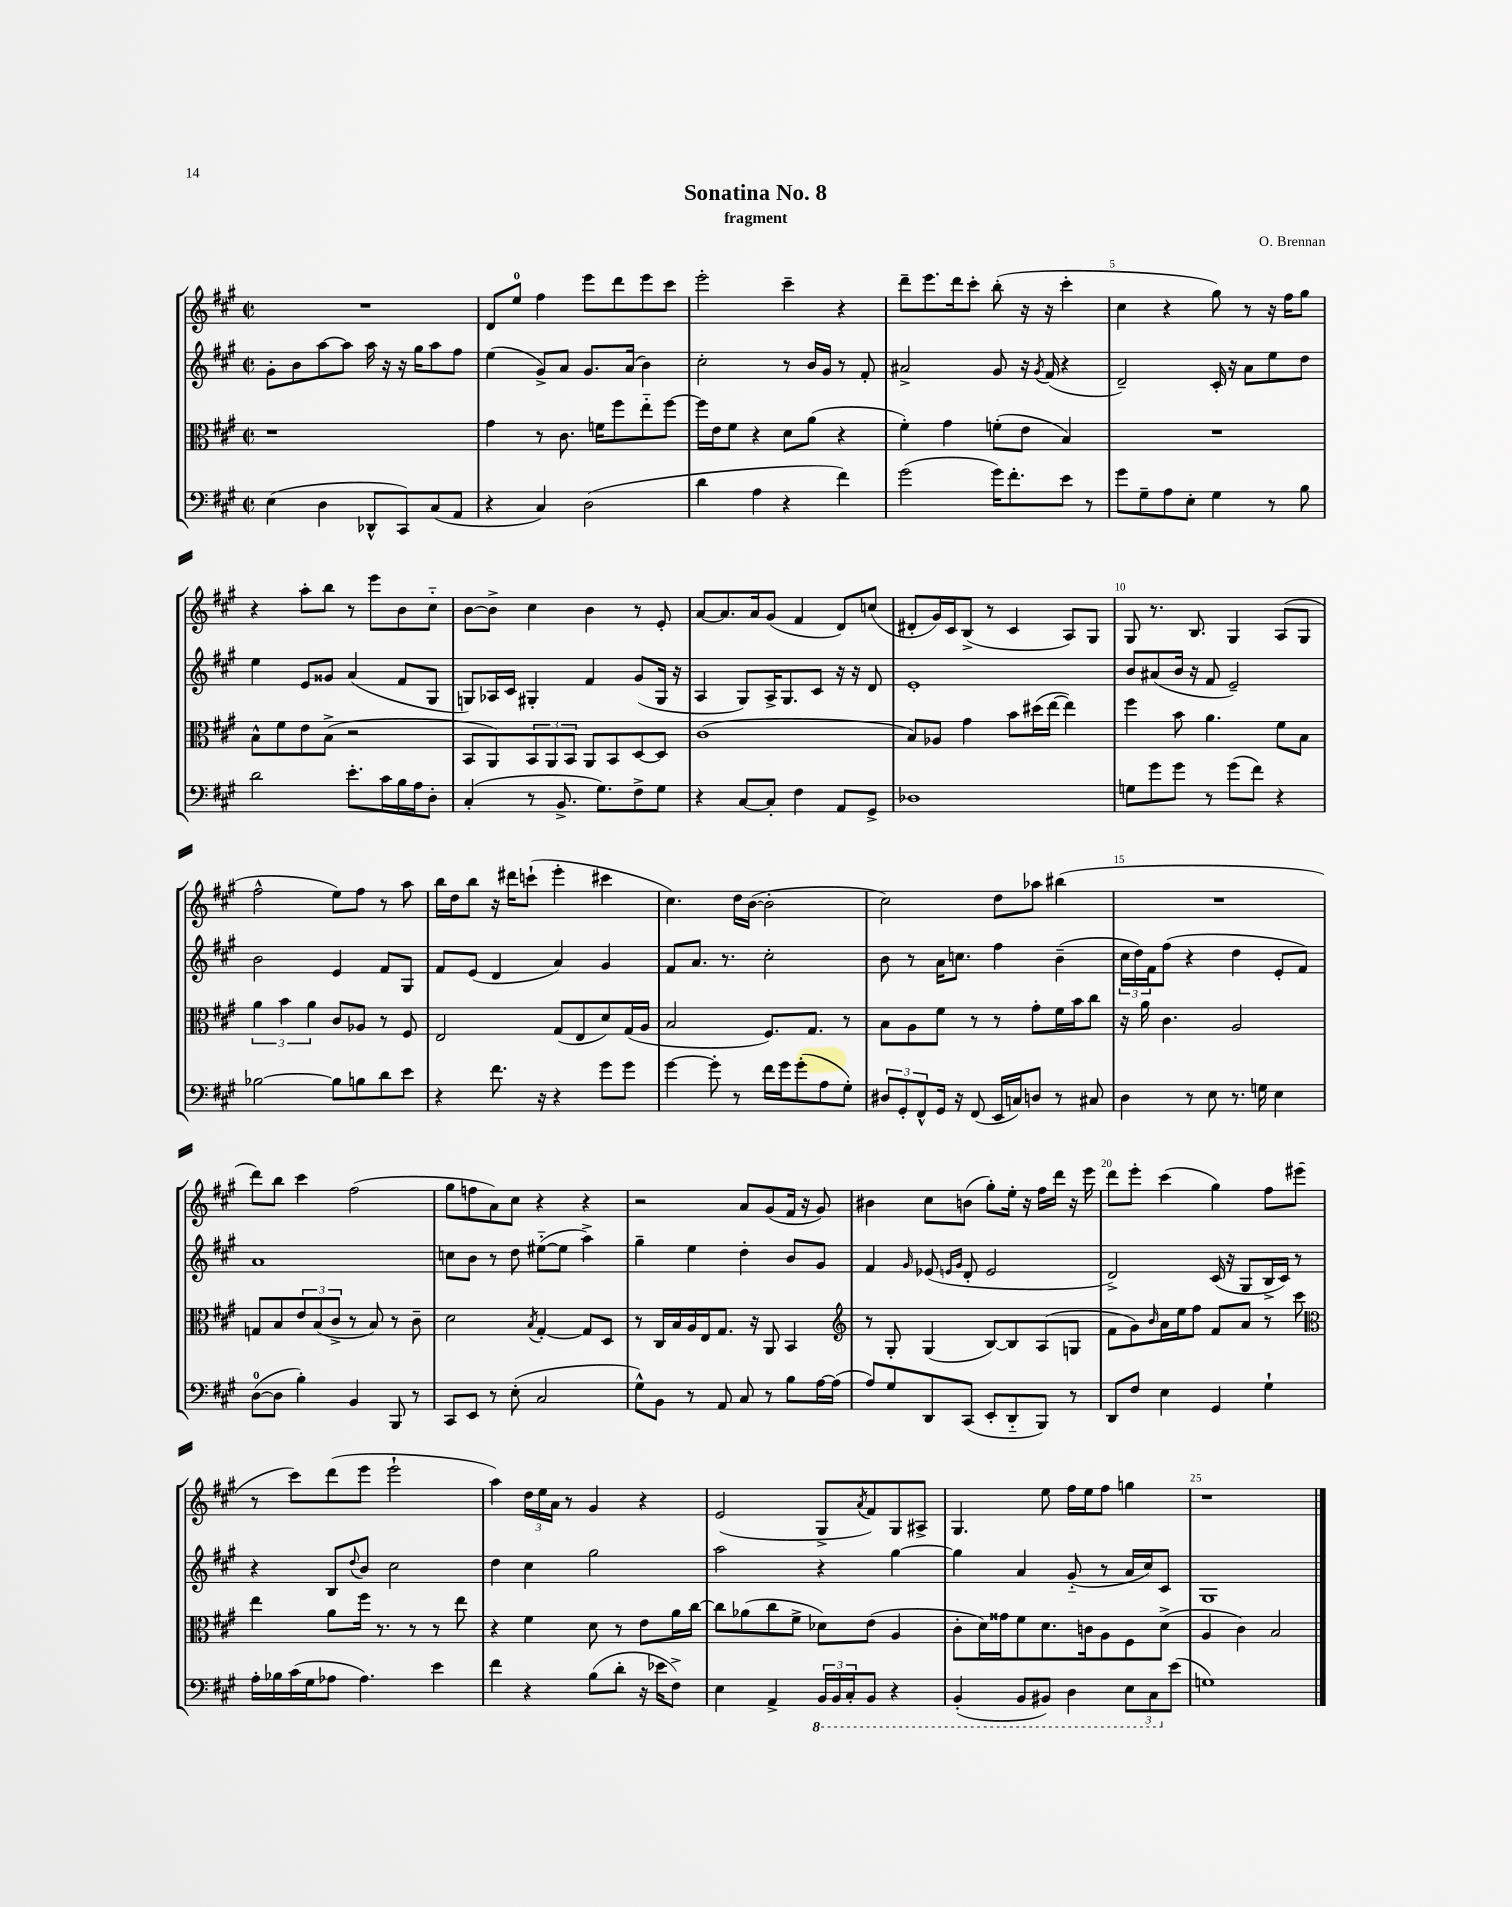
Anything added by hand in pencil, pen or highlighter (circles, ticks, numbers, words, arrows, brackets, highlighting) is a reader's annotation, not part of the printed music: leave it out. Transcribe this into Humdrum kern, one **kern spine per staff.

**kern	**kern	**kern	**kern
*part4	*part3	*part2	*part1
*staff4	*staff3	*staff2	*staff1
*clefF4	*clefC3	*clefG2	*clefG2
*k[f#c#g#]	*k[f#c#g#]	*k[f#c#g#]	*k[f#c#g#]
*M2/2	*M2/2	*M2/2	*M2/2
*met(c|)	*met(c|)	*met(c|)	*met(c|)
=1	=1	=1	=1
(4E\	1r	8g#'\L	1r
.	.	8b\	.
4D\	.	[8aa\	.
.	.	8aa\J]	.
8DD-X^^/L	.	16aa\	.
.	.	16r	.
8CC#/)	.	16r	.
.	.	16gg#\KL	.
(8C#/	.	8aa\	.
8AA/J	.	8ff#\J	.
=2	=2	=2	=2
4r	4g#\	(4ee\	8d/L
.	.	.	8ee/J
4C#/)	8r	8g#^/L)	4ff#\
.	8.c#\	8a/J	.
(2D\	.	8.g#/L	8eee\L
.	16fn\KL	.	.
.	8ff#\	.	8ddd\
.	.	(16a/Jk	.
.	8ee\	4b\)	8eee\
.	[8ff#\J	.	8ccc#\J
=3	=3	=3	=3
4d\	16ff#\LL]	2cc#'\	2eee'\
.	16e\J	.	.
.	8f#\J	.	.
4A\	4r	.	.
4r	8d\L	8r	4ccc#~\
.	(8a\J	16b/LL	.
.	.	16g#/JJ	.
4f#\)	4r	8r	4r
.	.	8f#'/	.
=4	=4	=4	=4
(2g#\	4f#'\)	2a#X^/	8ddd~\L
.	.	.	8.eee\
.	4g#\	.	.
.	.	.	16ddd\k
.	.	.	8ccc#'\J
16g#\KL)	(8fn'\L	8g#/	(8bb'\
8.f#'\	.	.	.
.	8e\J	16r	16r
.	.	8qg#/	.
.	.	(16f#/	16r
8e\J	4B/)	4r	4ccc#'\
8r	.	.	.
=5	=5	=5	=5
8g#\L	1r	2d~/)	4cc#\
8G#~\	.	.	.
8A\	.	.	4r
8E'\J	.	.	.
4G#\	.	16c#'/	8gg#\)
.	.	16r	.
.	.	8a\L	8r
8r	.	8ee\	16r
.	.	.	16ff#\KL
8B\	.	8dd\J	8gg#\J
!!LO:LB:g=z
=6	=6	=6	=6
2d\	8B^^\L	4ee\	4r
.	8f#\	.	.
.	8e\	8e/L	8aa'\L
.	(8B^\J	8g##X/J	8bb\J
8.e'\L	2r	(4a/	8r
.	.	.	8eee\L
16c#\L	.	.	.
16B\	.	8f#/L	8b\
16A\J	.	.	.
8D'\J	.	8G#/J	8cc#\J
=7	=7	=7	=7
(4C#'/	8BB/L	8Gn/L)	[8b\L
.	8AA/)	16A-X/L	8b^\J]
.	.	16c#/JJ	.
8r	12BB/	4G#X'/	4cc#\
.	12AA/	.	.
8.BB^/	.	.	.
.	12BB/J	.	.
.	8AA/L	4f#/	4b\
8.G#\L)	.	.	.
.	8BB/	.	.
8F#^\	[8D/	(8g#/L	8r
8G#\J	8D/J]	16G#/Jk	8e'/
.	.	16r	.
=8	=8	=8	=8
4r	(1c#	4A/	[8a/L
.	.	.	8.a/]
[8C#/L	.	8G#/L)	.
.	.	.	16a/k
8C#'/J]	.	16A^/K	(8g#/J
.	.	8.G#/	.
4F#\	.	.	4f#/
.	.	8c#/J	.
8AA/L	.	16r	8d/L)
.	.	16r	.
8GG#^/J	.	8d/	(8ccn/J
=9	=9	=9	=9
1D-X	8B/L)	1e'	8d#X'/L
.	8A-X/J	.	16g#/L)
.	.	.	16c#/J
.	4g#\	.	(8B^/J
.	.	.	8r
.	8b\L	.	4c#/
.	(16dd#X\L	.	.
.	[16ee\JJ	.	.
.	4ee\])	.	8A/L)
.	.	.	8G#/J
=10	=10	=10	=10
8Gn\L	4ff#\	8b/L	8G#/
8g#\	.	(8a#X/	8.r
8g#\J	8b\	16b/Jk	.
.	.	16r	8.B/
8r	4.a\	8f#/	.
(8g#\L	.	2e~/)	4G#/
8f#\J)	.	.	.
4r	8f#\L	.	(8A/L
.	8B\J	.	8G#/J
!!LO:LB:g=z
=11	=11	=11	=11
[2B-X\	6a\	2b\	2ff#^^\
.	6b\	.	.
.	6a\	.	.
8B-\L]	8c#/L	4e/	8ee\L)
8Bn\	8A-X/J	.	8ff#\J
8d\	8r	8f#/L	8r
8e\J	8F#/	8G#/J	8aa\
=12	=12	=12	=12
4r	2E/	8f#/L	16bb\LL
.	.	.	16dd\J
.	.	(8e/J	8bb\J
8.f#\	.	4d/	16r
.	.	.	16ddd#X\KL
.	.	.	(8cccn`\J
16r	.	.	.
4r	(8G#/L	4a/)	4eee'\
.	8E/	.	.
8g#\L	8d/)	4g#/	4ccc#X\
8g#\J	(16G#/L	.	.
.	16A/JJ	.	.
=13	=13	=13	=13
[4g#\	2B/	8f#/L	4.cc#\)
.	.	8.a/J	.
8g#'\]	.	.	.
.	.	8.r	.
8r	.	.	16dd\LL
.	.	.	([16b\JJ
16f#\LL	8.F#/L)	2cc#'\	2b'\]
16g#\J	.	.	.
(8g#'\	.	.	.
.	8.G#/J	.	.
8A\	.	.	.
8G#'\J)	8r	.	.
=14	=14	=14	=14
12D#X/L	8B\L	8b\	2cc#\)
12GG#'/	.	.	.
.	8A\	8r	.
12FF#^^/	.	.	.
16GG#/Jk	8f#\J	16a\KL	.
16r	.	8.ccn\J	.
(8FF#/	8r	.	.
16EE/LL	8r	4ff#\	8dd\L
16Cn/J)	.	.	.
8Dn/J	8g#'\L	.	8aa-X\J
8r	16f#\L	(4b~\	(4bb#X\
.	16b\J	.	.
8C#X/	8cc#\J	.	.
=15	=15	=15	=15
4D\	16r	24cc#\LL	1r
.	.	24dd\)	.
.	16a\	.	.
.	.	24f#\J	.
.	4.c#\	(8ff#\J	.
8r	.	4r	.
8E\	.	.	.
8.r	2A/	4dd\	.
16Gn\	.	.	.
4E\	.	8e'/L	.
.	.	8f#/J)	.
!!LO:LB:g=z
=16	=16	=16	=16
([8D\L	8Gn/L	1a	8ddd\L)
8D\J]	8B/	.	8bb\J
4B'\)	12e/	.	4ccc#\
.	(12B/	.	.
.	12c#^/J	.	.
4BB/	8r	.	(2ff#\
.	8B/)	.	.
8BBB/	8r	.	.
8r	8c#~\	.	.
=17	=17	=17	=17
8CC#/L	2d\	8ccn\L	8gg#\L
8EE/J	.	8b\J	8ffn\
8r	.	8r	8a\)
(8E'\	.	8dd\	8cc#\J
.	8qB/	.	.
2C#/	[4G#'/	([8ee#X\L	4r
.	.	8ee#\J]	.
.	8G#/L]	4aa^\)	4r
.	8D/J	.	.
=18	=18	=18	=18
8G#^^\L)	8r	4gg#~\	2r
8BB\J	16C#/LL	.	.
.	16B/	.	.
8r	16A/	4ee\	.
.	16E/J	.	.
8AA/	8.G#/J	.	.
8C#/	.	4dd'\	8a/L
.	16r	.	.
8r	8AA/	.	(8g#/
8B\L	4BB/	8b/L	16f#/Jk
.	.	.	16r
[16A\L	.	8g#/J	8g#/)
(16A\JJ]	.	.	.
=19	=19	=19	=19
*	*clefG2	*	*
8A/L)	8r	4f#/	4b#X\
8G#/	8G#'/	.	.
.	.	16qqg#/	.
8DD/	(4G#/	(8e-X/	8cc#\L
.	.	16qqen/LL	.
.	.	16qqg#/JJ	.
(8CC#/J	.	8d'/	(8bn\J
8EE'/L	[8B/L)	2e/	8gg#'\L)
8DD/	8B/]	.	16ee'\Jk
.	.	.	16r
8BBB/J)	(8A/	.	16ff#\LL
.	.	.	16ddd\JJ
8r	8Gn/J	.	16r
.	.	.	16eee\
=20	=20	=20	=20
8DD/L	8f#\L	2d^/)	8ddd\L
8F#/J	8g#\)	.	8eee'\J
.	16qqb/	.	.
4E\	16a\L	.	(4ccc#\
.	16ee\J	.	.
.	8ff#\J	.	.
4GG#/	8f#/L	(16c#/	4gg#\)
.	.	16r	.
.	8a/J	8G#/L	.
4G#`\	8r	16B^/L	8ff#\L
.	.	16c#/JJ)	.
.	8ccc#\	8r	(8eee#X\J
!!LO:LB:g=z
=21	=21	=21	=21
*	*clefC3	*	*
16A'\LL	4ee\	4r	8r
16B-X\	.	.	.
(16c#\	.	.	8ccc#\L)
16G#\J	.	.	.
8A-X\J	8a\L	8B/L	(8ddd\
.	.	8qqdd/	.
4.A-\)	16ff#\Jk	8b/J	8eee\J
.	8.r	.	.
.	.	2cc#\	2eee`\
.	8r	.	.
4e\	8r	.	.
.	8ee\	.	.
=22	=22	=22	=22
4f#\	4r	4dd\	4aa\)
4r	4f#\	4cc#\	24dd\LL
.	.	.	24ee\
.	.	.	24a\JJ
.	.	.	8r
(8B\L	8d\	2gg#\	4g#/
8d'\J	8r	.	.
16r	8e\L	.	4r
16e-X\KL	.	.	.
8F#^\J)	16a\L	.	.
.	[16cc#\JJ	.	.
=23	=23	=23	=23
4E\	8cc#\L]	2aa\	(2e/
.	(8a-X\	.	.
4AA^/	8cc#\	.	.
.	8f#^\J	.	.
*8ba	*	*	*
24BBB/LL	8d-X\L)	4r	8G#^/L
24BBB/	.	.	.
24CC#'/J	.	.	.
.	.	.	8qa/
8BBB/J	(8e\J	.	8f#/)
4r	4A/	[4gg#\	8G#/
.	.	.	8A#X^/J
=24	=24	=24	=24
(4BBB'/	8c#'\L	4gg#\]	4.G#/
.	16d\L)	.	.
.	16g##X\J	.	.
8BBB/L	8f#\	4a/	.
8BBB#X/J)	8.d\	.	8ee\
4DD\	.	(8g#/	16ff#\LL
.	16cn\k	.	16ee\J
.	8A\	8r	8ff#\J
12EE\L	8F#\	16a/LL	4ggn\
.	.	16cc#/J)	.
12CC#\	.	.	.
.	(8d^\J	8c#/J	.
*X8ba	*	*	*
(12e\J	.	.	.
=25	=25	=25	=25
1Gn)	4A/	1G#	1r
.	4c#\)	.	.
.	2B/	.	.
==	==	==	==
*-	*-	*-	*-
